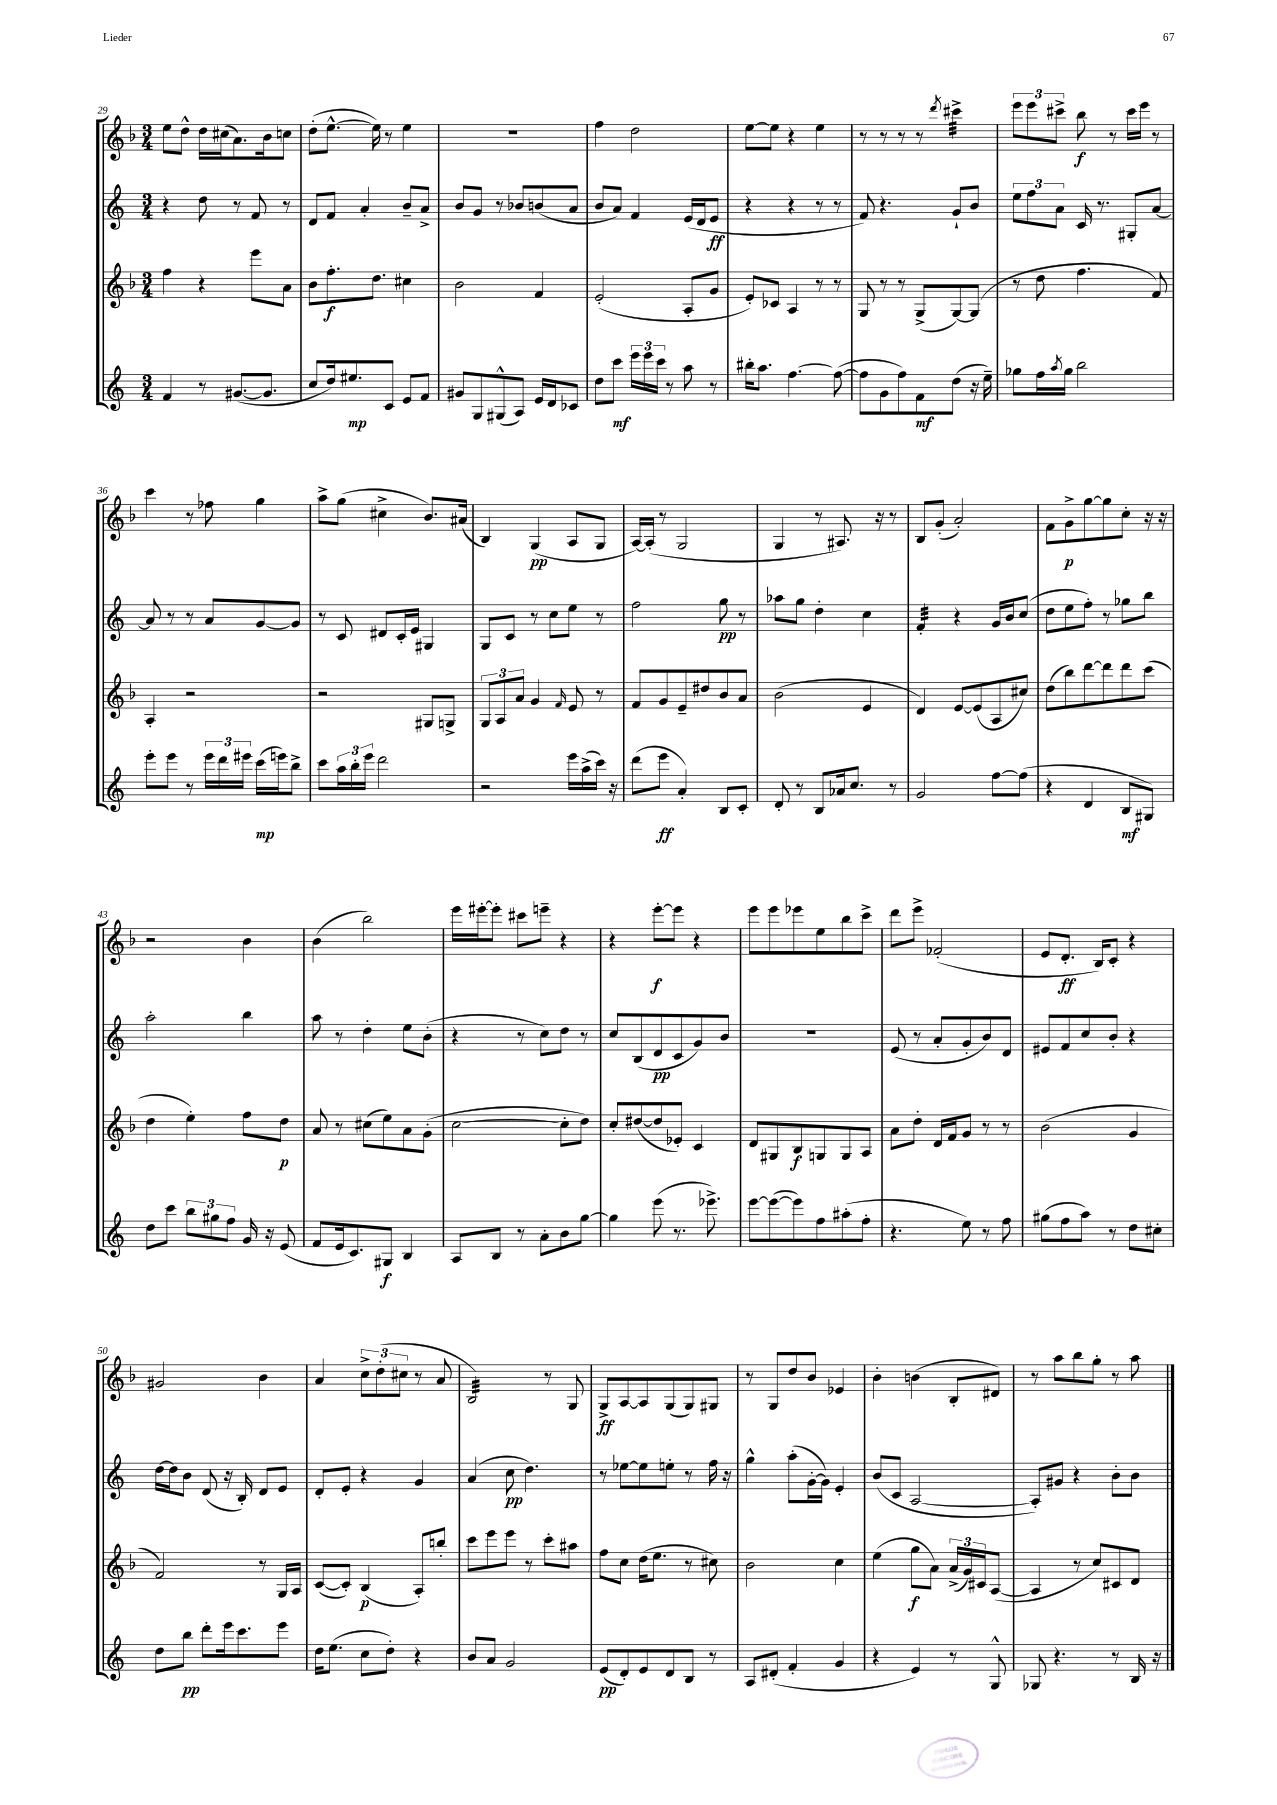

**kern	**kern	**kern	**kern
*staff4	*staff3	*staff2	*staff1
*clefG2	*clefG2	*clefG2	*clefG2
*k[]	*k[b-]	*k[]	*k[b-]
*M3/4	*M3/4	*M3/4	*M3/4
4f	4ff	4r	8ee
.	.	.	8dd^^
8r	4r	8dd	16dd
.	.	.	(16cc#
([8.g#	.	8r	8.a)
.	8eee	8f	.
8.g#]	.	.	16b-
.	8a	8r	8cc
=	=	=	=
8cc	8b-	8d	(8dd'
16dd)	8.ff'	8f	[8.ee^^
8.ee#	.	.	.
.	.	4a'	.
.	8.dd	.	16ee])
8c	.	.	8r
8e	4cc#	8b~	4ee
8f	.	8a^	.
=	=	=	=
8g#	2b-	8b	2.r
8G	.	8g	.
(8G#^^	.	8r	.
8A)	.	8b-	.
16e	4f	(8b	.
16d	.	.	.
8c-	.	8a	.
=	=	=	=
8dd	(2e'	8b	4ff
8ccc	.	8a)	.
24eee	.	4f	2dd
24eee	.	.	.
24ccc	.	.	.
8r	.	.	.
8aa	8A'	(16e	.
.	.	16d	.
8r	8g	8e	.
=	=	=	=
16bb#'	8e')	4r	[8ee
8.aa	.	.	.
.	8c-	.	8ee]
[4.ff	4A	4r	4r
.	8r	8r	4ee
(8ff_	8r	8r	.
=	=	=	=
8ff]	8G	8f)	8r
8g	8r	4.r	8r
8ff)	8r	.	8r
8f	(8G^	.	8r
.	.	.	8qddd
(8dd	[8G)	8g`	4ccc#^
16r	(8G]	8b	.
16ee~)	.	.	.
=	=	=	=
8gg-	8r	12ee	12eee
.	.	12ff	12eee
16ff	8dd	.	.
.	.	12a	12ccc#^
8qaa	.	.	.
16gg-	.	.	.
2bb	4.ff	16c	8bb-
.	.	8.r	.
.	.	.	8r
.	.	8G#'	16ccc#
.	.	.	16eee
.	8f)	[8a	8r
=	=	=	=
8eee'	4A'	8a]	4ccc
8eee	.	8r	.
8r	2r	8r	8r
24eee	.	8a	8ff-
24ddd	.	.	.
24eee#	.	.	.
(16ccc	.	[8g	4gg
16eee)	.	.	.
8bb^	.	8g]	.
=	=	=	=
8ccc	2r	8r	8aa^
24aa	.	8c	(8gg
24bb'	.	.	.
24eee	.	.	.
2ddd	.	8d#	4cc#^
.	.	16c'	.
.	.	16e	.
.	8G#	4G#	8.b-)
.	8G^	.	.
.	.	.	(16a#
=	=	=	=
2r	12G	8G	4B-)
.	12A	.	.
.	.	8c	.
.	12a	.	.
.	4g	8r	(4G
.	.	8cc	.
.	16qqf	.	.
16eee	8e	8ee	8A
(16aa^	.	.	.
16ccc)	8r	8r	8G
16r	.	.	.
=	=	=	=
(8ddd	8f	2ff	[16A)
.	.	.	(16A']
8eee	8g	.	8r
4a')	8e~	.	2G
.	8dd#	.	.
8B	8b-	8gg	.
8c'	8a	8r	.
=	=	=	=
8d'	(2b-	8aa-	4G
8r	.	8gg	.
8B	.	4dd'	8r
16a-	.	.	8.A#)
8.cc	.	.	.
.	4e	4cc	.
.	.	.	16r
8r	.	.	8r
=	=	=	=
2g	4d)	4f'	8B-
.	.	.	(8g'
.	[8e	4r	2a')
.	(8e]	.	.
[8ff	8A	16g	.
.	.	16b	.
(8ff]	8cc#)	(8cc	.
=	=	=	=
4r	(8dd	8dd	8f
.	8bb-)	8ee	8g^
4d	[8ddd	8ff')	[8gg
.	8ddd]	8r	8gg]
8B	8ddd	8gg-	8cc'
8G#)	(8ccc	8bb	16r
.	.	.	16r
=	=	=	=
8dd	4dd	2aa'	2r
8ccc	.	.	.
12bb	4ee')	.	.
12gg#	.	.	.
12ff	.	.	.
16g	8ff	4bb	4b-
16r	.	.	.
(8e	8dd	.	.
=	=	=	=
8f	8a	8aa	(4b-
16e	8r	8r	.
8.c)	.	.	.
.	(8cc#	4dd'	2bb-)
8G#	8ee)	.	.
4B	8a	8ee	.
.	(8g'	(8b'	.
=	=	=	=
8A	[2cc	4r	16eee
.	.	.	[16eee#'
8B	.	.	8eee#']
8r	.	8r	8ccc#
8a'	.	8cc)	8eee~
8b	8cc']	8dd	4r
[8gg	8dd)	8r	.
=	=	=	=
4gg]	8cc'	8cc	4r
.	([8dd#	(8B	.
(8eee	8dd#]	8d	[8eee'
8.r	8e-')	8c	8eee]
.	4c	8g)	4r
8.eee-^)	.	.	.
.	.	8b	.
=	=	=	=
[8eee	8d	2.r	8eee
(8eee_	8G#	.	8eee
8eee])	8B-	.	8eee-
8ff	8G	.	8ee
(8aa#'	8G	.	8bb-
8ff'	8A	.	8ccc^
=	=	=	=
4.r	8a	(8e	8ddd
.	8dd'	8r	8eee^
.	16d	8a'	(2f-'
.	16f	.	.
8ee)	8g	8g'	.
8r	8r	8b)	.
8ff	8r	8d	.
=	=	=	=
(8gg#	(2b-	8e#	8e
8ff	.	8f	8.d'
8aa)	.	8cc	.
.	.	.	16B-)
8r	.	8b'	8c'
8dd	4g	4r	4r
8cc#'	.	.	.
=	=	=	=
8dd	2f)	[16dd	2g#
.	.	16dd]	.
8bb	.	8b	.
8ddd'	.	(8d	.
16eee	.	16r	.
8.ccc	.	16B')	.
.	8r	8d	4b-
8eee	16G	8e	.
.	16A	.	.
=	=	=	=
16dd	([8c	8d'	4a
(8.ee	.	.	.
.	8c'])	8e'	.
8cc	(4B-	4r	12cc^
.	.	.	(12dd'
8dd')	.	.	.
.	.	.	12cc#
4r	8A')	4g	8r
.	8bb'	.	8a
=	=	=	=
8b	8ccc	(4a	2B-)
8a	8eee	.	.
2g	8eee	8cc	.
.	8r	4.dd)	.
.	8ccc'	.	8r
.	8aa#	.	8G
=	=	=	=
(8e	8ff	8r	8G^
8d')	8cc	[8ee-	[8A
8e	(16dd	8ee-]	8A]
.	8.ee	.	.
8d	.	8ee'	(8G
8B	8r	8r	8G)
8r	8cc#)	16ff	8G#
.	.	16r	.
=	=	=	=
8A	2b-	4gg^^	8r
(8d#'	.	.	8G
4f'	.	(8aa'	8dd
.	.	[16g'	8b-
.	.	16g])	.
4g	4cc	4e'	4e-
=	=	=	=
4r	(4ee	(8b	4b-'
.	.	8c	.
4e)	8gg	[2A	(4b
.	8a)	.	.
8r	(24a^	.	8B-'
.	24g)	.	.
.	24c#	.	.
8G^^	([8A	.	8d#)
=	=	=	=
8G-	4A]	8A'])	8r
4.r	.	8g#	8aa
.	8r	4r	8bb-
.	8cc)	.	8gg'
8r	8c#	8b'	8r
16B	8d	8b	8aa
16r	.	.	.
==	==	==	==
*-	*-	*-	*-
